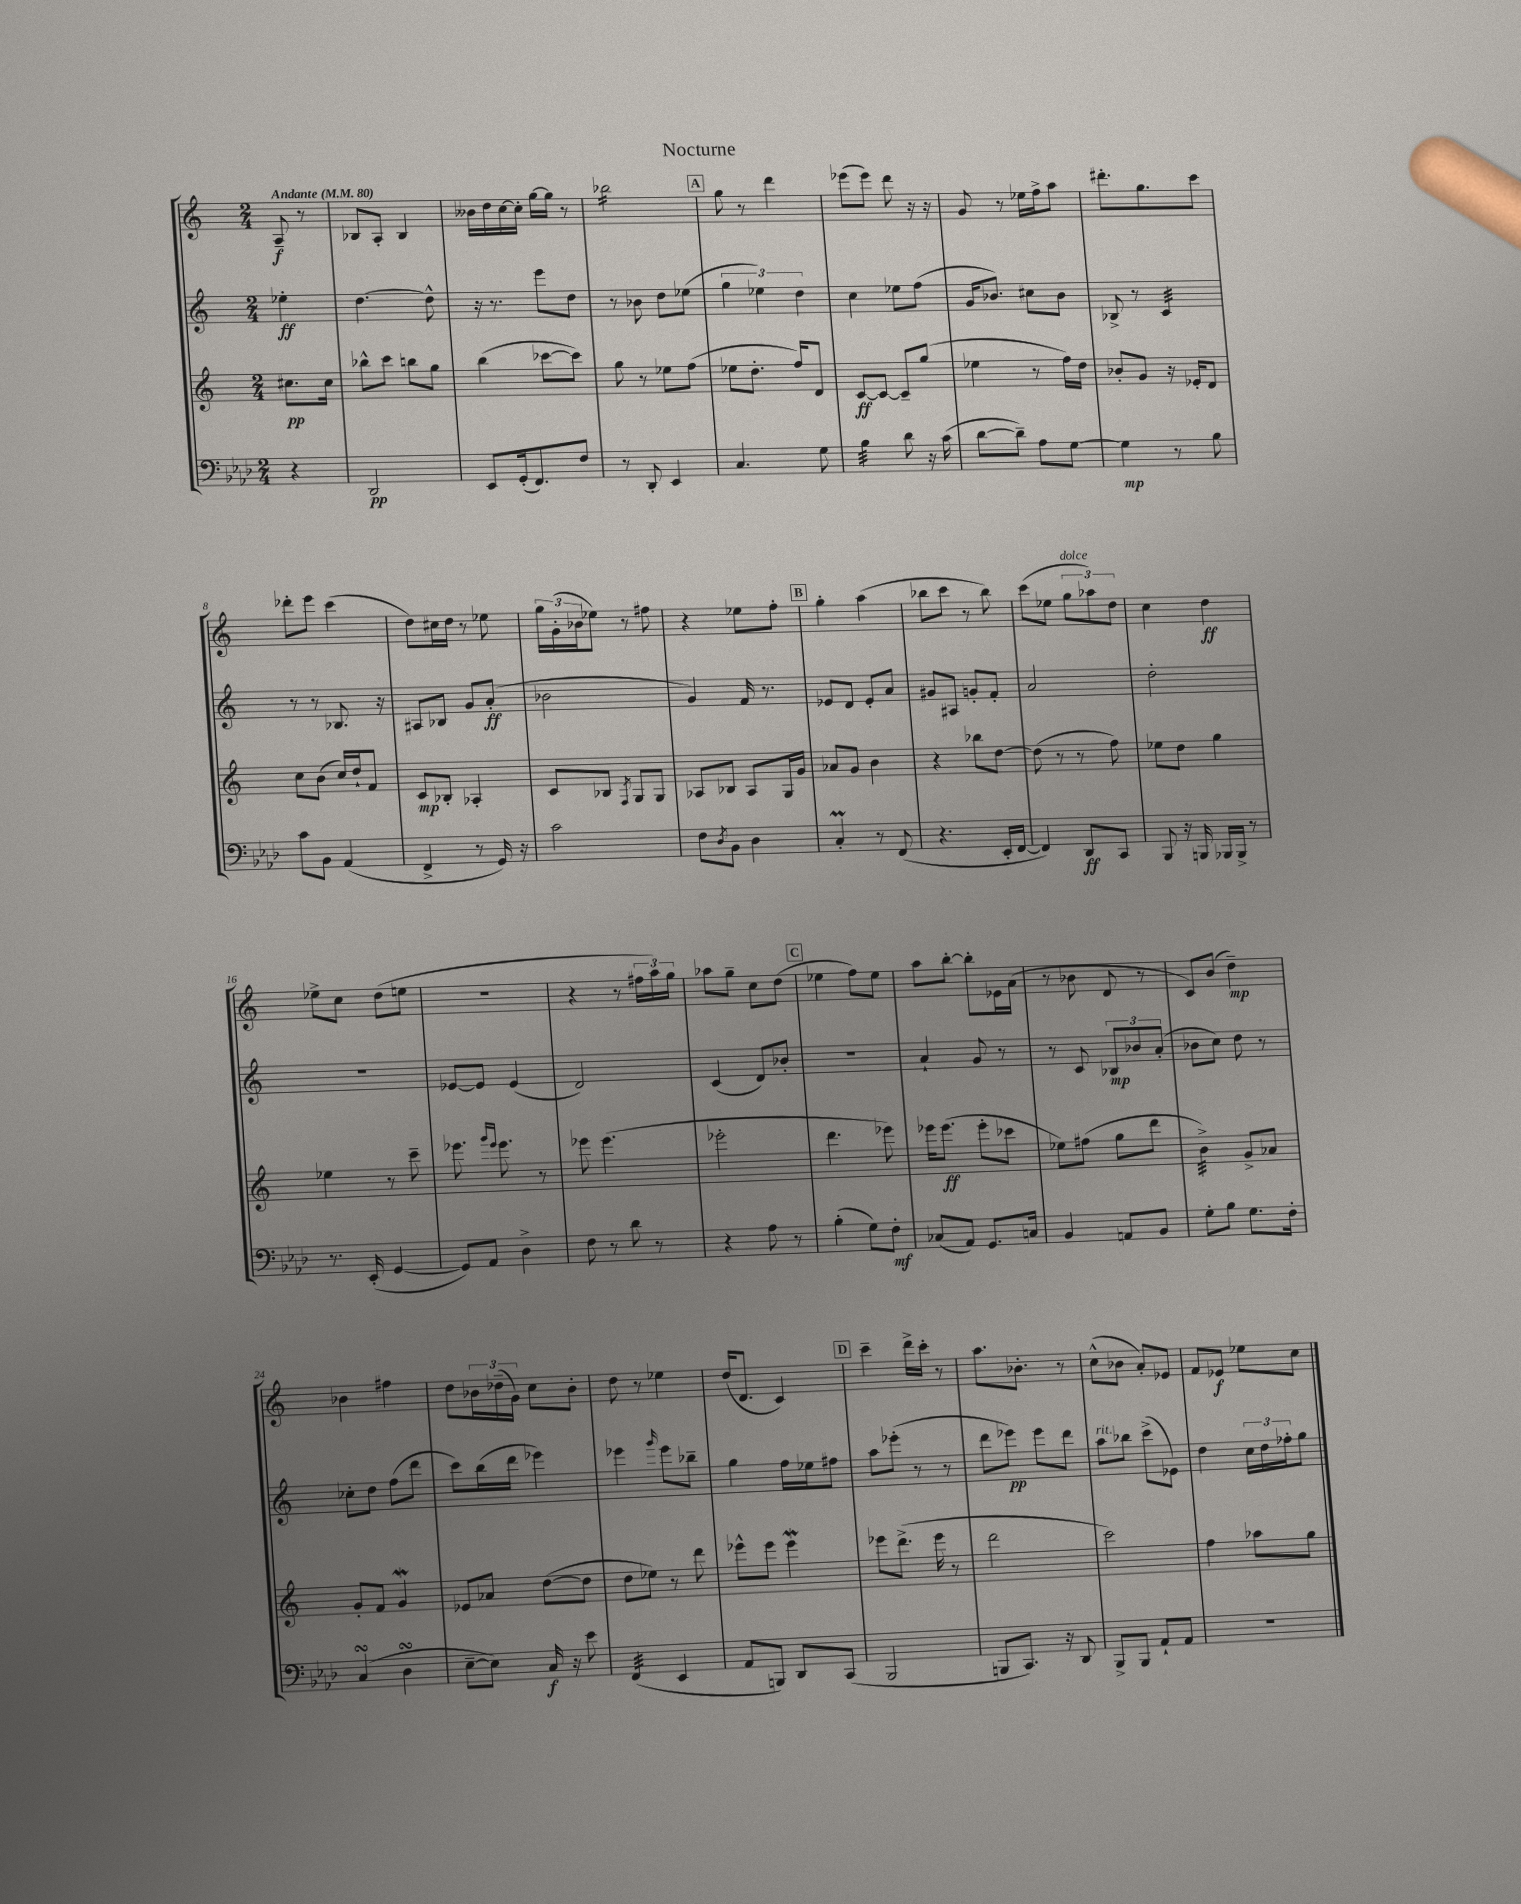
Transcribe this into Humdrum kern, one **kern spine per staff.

**kern	**kern	**kern	**kern
*staff4	*staff3	*staff2	*staff1
*clefF4	*clefG2	*clefG2	*clefG2
*k[b-e-a-d-]	*k[]	*k[]	*k[]
*M2/4	*M2/4	*M2/4	*M2/4
*MM80	*MM80	*MM80	*MM80
4r	8.cc#	4ee-'	8A~
.	.	.	8r
.	16cc#	.	.
=	=	=	=
2DD-	8bb-^^	[4.dd	8B-
.	8ccc	.	8A'
.	8bb	.	4B-
.	8gg	8dd^^]	.
=	=	=	=
8EE-	(4bb	16r	16b--
.	.	8.r	16dd
(16GG'	.	.	[16cc
8.FF)	.	.	16cc']
.	[8ccc-	8eee	[16gg
.	.	.	16gg]
8F	8ccc-])	8dd	8r
=	=	=	=
8r	8gg	8r	2bb-
8DD-'	8r	8b-	.
4EE-	8ee-	8dd	.
.	(8ff	(8ee-	.
=	=	=	=
4.C	8ee-	6gg	8gg
.	8.dd'	.	8r
.	.	6ee-)	.
.	.	.	4ddd
.	16ff)	.	.
.	.	6dd	.
8G	8d	.	.
=	=	=	=
4B-	[8c	4cc	(8eee-
.	8c_	.	8eee-)
8d-	8c~]	8ee-	8ddd
16r	(8gg	(8ff	16r
(16c	.	.	16r
=	=	=	=
[8d-	4ee-	16g	8g
.	.	8.b-)	.
8d-~])	.	.	8r
8A-	8r	8cc#	16ee-
.	.	.	16ff^
[8G	16ff)	8b-	8aa
.	16dd	.	.
=	=	=	=
4G]	8b-'	8B-^	8.ddd#'
.	8g	8r	.
.	.	.	8.gg
8r	16r	4c	.
.	16e-'	.	.
8B-	8d	.	8ccc
=	=	=	=
8c	8cc	8r	8ddd-'
8BB-	(8b	8r	8eee
(4AA-	16cc)	8.B-	(4ccc
.	16dd`	.	.
.	8f	.	.
.	.	16r	.
=	=	=	=
4FF^	8c	8A#	8dd)
.	8B-'	8B-	16cc#
.	.	.	16dd
8r	4A-'	8g	8r
16GG)	.	(8a'	8ee-
16r	.	.	.
=	=	=	=
2c	8c	2b-	24gg
.	.	.	(24g'
.	.	.	24b-
.	8B-	.	8ee-)
.	8qF	.	.
.	8G	.	8r
.	8G	.	8ff#
=	=	=	=
8F	8A-	4g)	4r
8qD-	.	.	.
8BB-	8B-	.	.
4D-	8A-	16f	8ee-
.	.	8.r	.
.	16G	.	8ff'
.	16g	.	.
=	=	=	=
4C'	8a-	8e-	4gg'
.	8g	8d	.
8r	4b	8e-'	(4aa
(8FF	.	8a	.
=	=	=	=
4.r	4r	8g#	8bb-
.	.	8A#	8ccc
.	8bb-	8g'	8r
16EE-'	[8dd	8f'	8bb-)
[16FF	.	.	.
=	=	=	=
4FF])	(8dd]	2a	(8ccc
.	8r	.	8ee-
8DD-	8r	.	12gg
.	.	.	12aa-)
8CC	8ff)	.	.
.	.	.	12dd
=	=	=	=
8BBB-	8ee-	2dd'	4cc
16r	8dd	.	.
16BBB	.	.	.
16BBB-	4gg	.	4dd
16BBB-^	.	.	.
8r	.	.	.
=	=	=	=
8.r	4ee-	2r	8ee-^
.	.	.	8cc
(16EE-'	.	.	.
[4GG	8r	.	(8dd
.	8ccc~	.	8ee
=	=	=	=
8GG])	8.eee-	[8e-	2r
8AA-	.	8e-]	.
.	16qqggg	.	.
.	16qqeee-	.	.
.	8.eee-	.	.
4D-^	.	(4e-	.
.	8r	.	.
=	=	=	=
8F	8eee-	2d)	4r
8r	(4.eee-	.	.
8d-	.	.	8r
8r	.	.	24ff#
.	.	.	24aa)
.	.	.	24gg
=	=	=	=
4r	2eee-'	(4c	8aa-
.	.	.	8gg~
8A-	.	8d)	8cc
8r	.	8b-'	(8dd
=	=	=	=
(4B-'	4.ddd	2r	4ee-
8G)	.	.	8ff)
8F'	8eee-)	.	8ee-
=	=	=	=
(8C-	16eee-	4a`	8aa
.	(8.eee-	.	.
8AA-)	.	.	[8bb'
8.GG	8eee-'	8g	8bb']
.	8ccc-	8r	16e-
16C	.	.	(16a
=	=	=	=
4BB-	8ee-)	8r	8r
.	(8ff#	8c	8b-
8AA	8gg	12B-	8d
.	.	12b-	.
8BB-	8ddd	.	8r
.	.	(12a'	.
=	=	=	=
8G'	4b^)	8b-	8c)
8B-	.	8cc)	(8b
8.G	8g^	8dd	4dd~)
.	8a-	8r	.
16F'	.	.	.
=	=	=	=
(4C	8g'	8cc-'	4b-
.	8f	8dd	.
4D-	4g	(8ff	4ff#
.	.	8ddd	.
=	=	=	=
[8E-~	8e-	8ccc)	8dd
8E-])	8a-	(16bb	24b-
.	.	.	(24dd-~
.	.	16ddd	.
.	.	.	24g)
16C	([8dd	4eee-)	8cc
16r	.	.	.
8e-	8dd]	.	8b-'
=	=	=	=
(4FF	8dd	4eee-	8dd
.	8ee-)	.	8r
.	.	16qqggg	.
4EE-	8r	8eee-	4ee-
.	8ddd	8bb-~	.
=	=	=	=
8AA-	8eee-^^	4gg	(16dd
.	.	.	8.d
8BBB)	8eee-	.	.
8DD-	4eee-	16ff	4c)
.	.	16ee-	.
(8CC	.	8ff#	.
=	=	=	=
2BBB-	8eee-	8aa	4ccc~
.	(8.ddd^	(8eee-'	.
.	.	8r	16ddd^
.	16eee-	.	16ccc'
.	8r	8r	8r
=	=	=	=
8BBB	2ddd	8ddd	8.aa
8.CC)	.	8eee-)	.
.	.	.	8.b-'
.	.	8eee-	.
16r	.	.	.
8DD-	.	8ddd	8r
=	=	=	=
8BBB-^	2ccc)	8aa	(8cc^^
8BBB-	.	8bb-	8b-
8AA-`	.	(8ccc^	8a')
8AA-	.	8e-)	8e-
=	=	=	=
2r	4ff	4dd	8f
.	.	.	8e-
.	8aa-	24cc	8ee-
.	.	24dd	.
.	.	24ff-'	.
.	8gg	8gg	8cc
==	==	==	==
*-	*-	*-	*-
